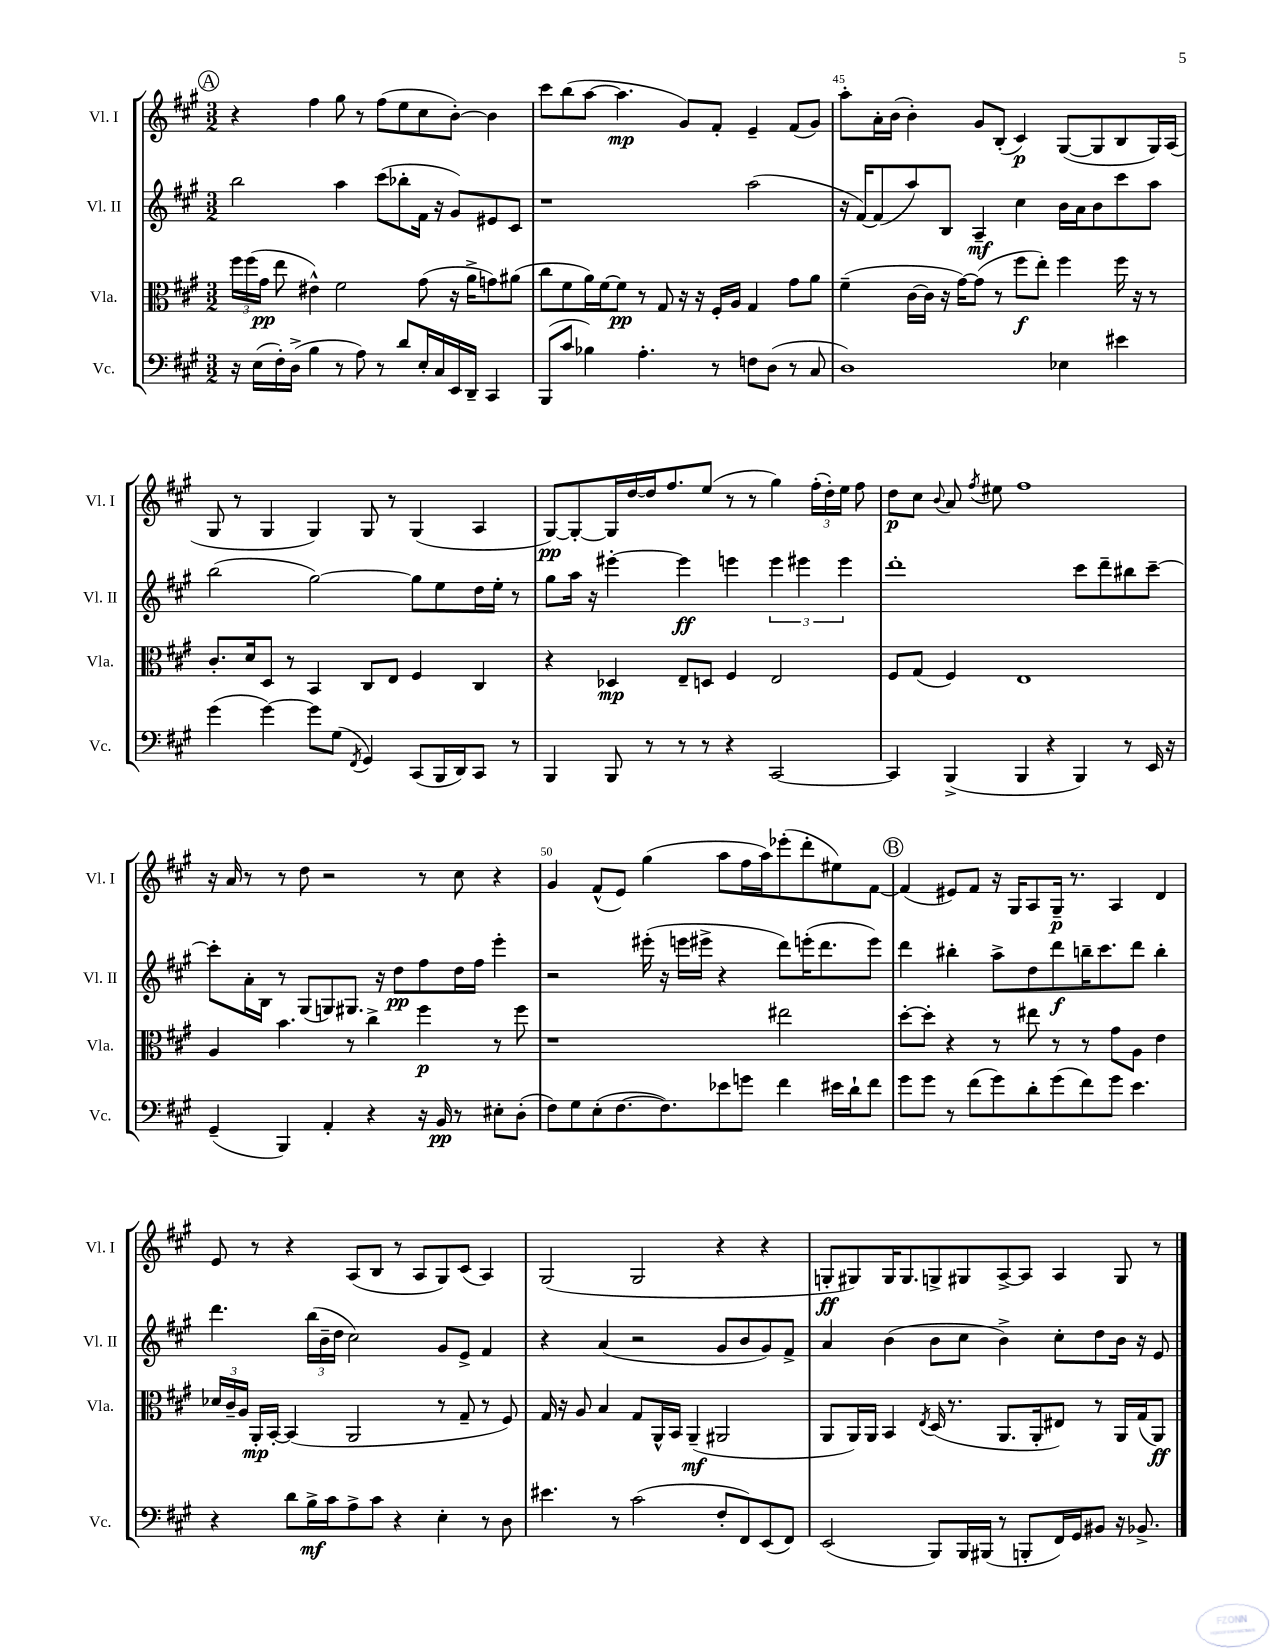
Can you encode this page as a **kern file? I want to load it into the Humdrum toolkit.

**kern	**kern	**kern	**kern
*staff4	*staff3	*staff2	*staff1
*clefF4	*clefC3	*clefG2	*clefG2
*k[f#c#g#]	*k[f#c#g#]	*k[f#c#g#]	*k[f#c#g#]
*M3/2	*M3/2	*M3/2	*M3/2
16r	24ff#	2bb	4r
.	(24ff#	.	.
(16E	.	.	.
.	24g#	.	.
16F#')	8ee	.	.
(16D^	.	.	.
4B	4e#^^)	.	4ff#
8r	2f#	4aa	8gg#
8A)	.	.	8r
8r	.	(8ccc#	(8ff#
8d	.	8bb-'	8ee
16E'	(8g#	16f#	8cc#
16C#	.	16r	.
16EE	16r	8g#)	[8b')
16DD~	16a^	.	.
4CC#	8g)	8e#	4b]
.	(8a#	8c#	.
=	=	=	=
(8BBB	8cc#	1r	8ccc#
8c#	8f#	.	(8bb
4B-)	16a)	.	[8aa
.	[16f#	.	.
.	8f#]	.	4.aa]
4.A'	8r	.	.
.	8G#	.	.
.	16r	.	8g#)
.	16r	.	.
8r	16F#'	.	8f#'
.	16A	.	.
8F	4G#	(2aa	4e~
(8D	.	.	.
8r	8g#	.	(8f#
8C#	8a	.	8g#)
=	=	=	=
1D)	(4f#~	16r	8aa'
.	.	[16f#)	.
.	.	(8f#]	16a'
.	.	.	(16b
.	[16c#	8aa)	4b')
.	16c#]	.	.
.	16r	8B	.
.	[16g#)	.	.
.	(8g#]	4A~	8g#
.	8r	.	(8B'
.	8ff#	4cc#	4c#)
.	8ee')	.	.
4E-	4ff#	16b	([8G#
.	.	16a	.
.	.	8b	8G#]
4e#	16ff#	8ccc#	8B
.	16r	.	.
.	8r	8aa	16G#)
.	.	.	(16A
=	=	=	=
(4g#	8.c#'	(2bb	8G#
.	.	.	8r
.	16d	.	.
[4g#)	8D	.	4G#
.	8r	.	.
8g#]	4BB	[2gg#)	4G#)
(8G#	.	.	.
8qFF#	.	.	.
4GG#)	8C#	.	8G#
.	8E	.	8r
(8CC#	4F#	8gg#]	(4G#
16BBB	.	8ee	.
16DD)	.	.	.
8CC#	4C#	16dd	4A
.	.	16ee'	.
8r	.	8r	.
=	=	=	=
4BBB	4r	8gg#	[8G#)
.	.	16aa	8G#'_
.	.	16r	.
8BBB	4D-	[4eee#'	16G#]
.	.	.	[16dd
8r	.	.	16dd]
.	.	.	8.ff#
8r	8E~	4eee#]	.
8r	8D	.	(8ee
4r	4F#	4eee	8r
.	.	.	8r
[2CC#	2E	6eee	4gg#)
.	.	6eee#	.
.	.	.	(24ff#'
.	.	.	24dd')
.	.	6eee#	24ee
.	.	.	8ff#
=	=	=	=
4CC#]	8F#	1ddd'	8dd
.	(8G#	.	8cc#
.	.	.	8qqb
(4BBB^	4F#)	.	8a
.	.	.	8qff#
.	.	.	8ee#
4BBB	1E	.	1ff#
4r	.	.	.
4BBB)	.	8ccc#	.
.	.	8ddd~	.
8r	.	8bb#	.
16EE	.	[8ccc#~	.
16r	.	.	.
=	=	=	=
(4GG#~	4A	8ccc#']	16r
.	.	.	16a
.	.	16a'	8r
.	.	16B	.
4BBB)	4.b	8r	8r
.	.	(8G#	8dd
4AA'	.	8G)	2r
.	8r	8.G#	.
4r	4cc#^	.	.
.	.	16r	.
.	.	8dd	.
16r	4ff#	8ff#	8r
16BB	.	.	.
8r	.	16dd	8cc#
.	.	16ff#	.
8E#'	8r	4eee'	4r
(8D'	8ff#	.	.
=	=	=	=
8F#)	1r	2r	4g#
8G#	.	.	.
(8E'	.	.	(8f#^^
[8.F#	.	.	8e)
.	.	(16eee#'	(4gg#
8.F#])	.	16r	.
.	.	16eee	.
.	.	16eee#^	.
8e-	.	4r	8aa
8g	.	.	16ff#
.	.	.	16aa)
4f#	2ee#	8ddd)	(8eee-'
.	.	(16eee'	8ddd'
.	.	8.ddd	.
16e#	.	.	8ee#)
16d`	.	.	.
8f#	.	8eee)	[8f#
=	=	=	=
8g#	[8dd'	4ddd	(4f#]
8g#	8dd']	.	.
8r	4r	4bb#'	8e#)
(8f#	.	.	8f#
8g#)	8r	8aa^	16r
.	.	.	16G#
8d'	8ee#	8dd	8A
(8g#	8r	8ddd	16G#~
.	.	.	8.r
8f#)	8r	16bb~	.
.	.	8.ccc#	.
8g#	8g#	.	4A
4.e	8A	8ddd	.
.	4e	4bb'	4d
=	=	=	=
4r	24d-	4.ddd	8e
.	24c#~	.	.
.	24A	.	.
.	16AA'	.	8r
.	[16BB'	.	.
8d	(4BB]	.	4r
16B^	.	(24bb	.
.	.	24b~	.
16c#	.	.	.
.	.	24dd	.
8A^	2AA	2cc#)	(8A
8c#	.	.	8B
4r	.	.	8r
.	.	.	8A
4E'	8r	8g#	8G#)
.	8G#~	8e^	(8c#
8r	8r	4f#	4A)
8D	8F#)	.	.
=	=	=	=
4.e#	16G#	4r	(2G#
.	16r	.	.
.	8A	.	.
.	4B	(4a	.
8r	.	.	.
(2c#	8G#	2r	2G#
.	16AA^^	.	.
.	16BB	.	.
.	(4AA~	.	.
8F#'	2AA#	8g#	4r
8FF#)	.	8b	.
(8EE	.	8g#)	4r
8FF#)	.	8f#^	.
=	=	=	=
(2EE	8AA	4a	8G'
.	16AA)	.	8G#)
.	16AA	.	.
.	4BB	(4b	16G#
.	.	.	8.G#
.	8qE	.	.
8BBB)	(16D	8b	8G^
.	8.r	.	.
16BBB	.	8cc#	8G#
(16BBB#	.	.	.
8r	8.AA	4b^)	[8A^
8BBB'	.	.	8A]
.	16AA'	.	.
16FF#)	8E#)	8cc#'	4A
16GG#	.	.	.
8BB#	8r	8dd	.
16r	16AA	16b	8G#
8.BB-^	(16G#	16r	.
.	8AA)	8e	8r
==	==	==	==
*-	*-	*-	*-
